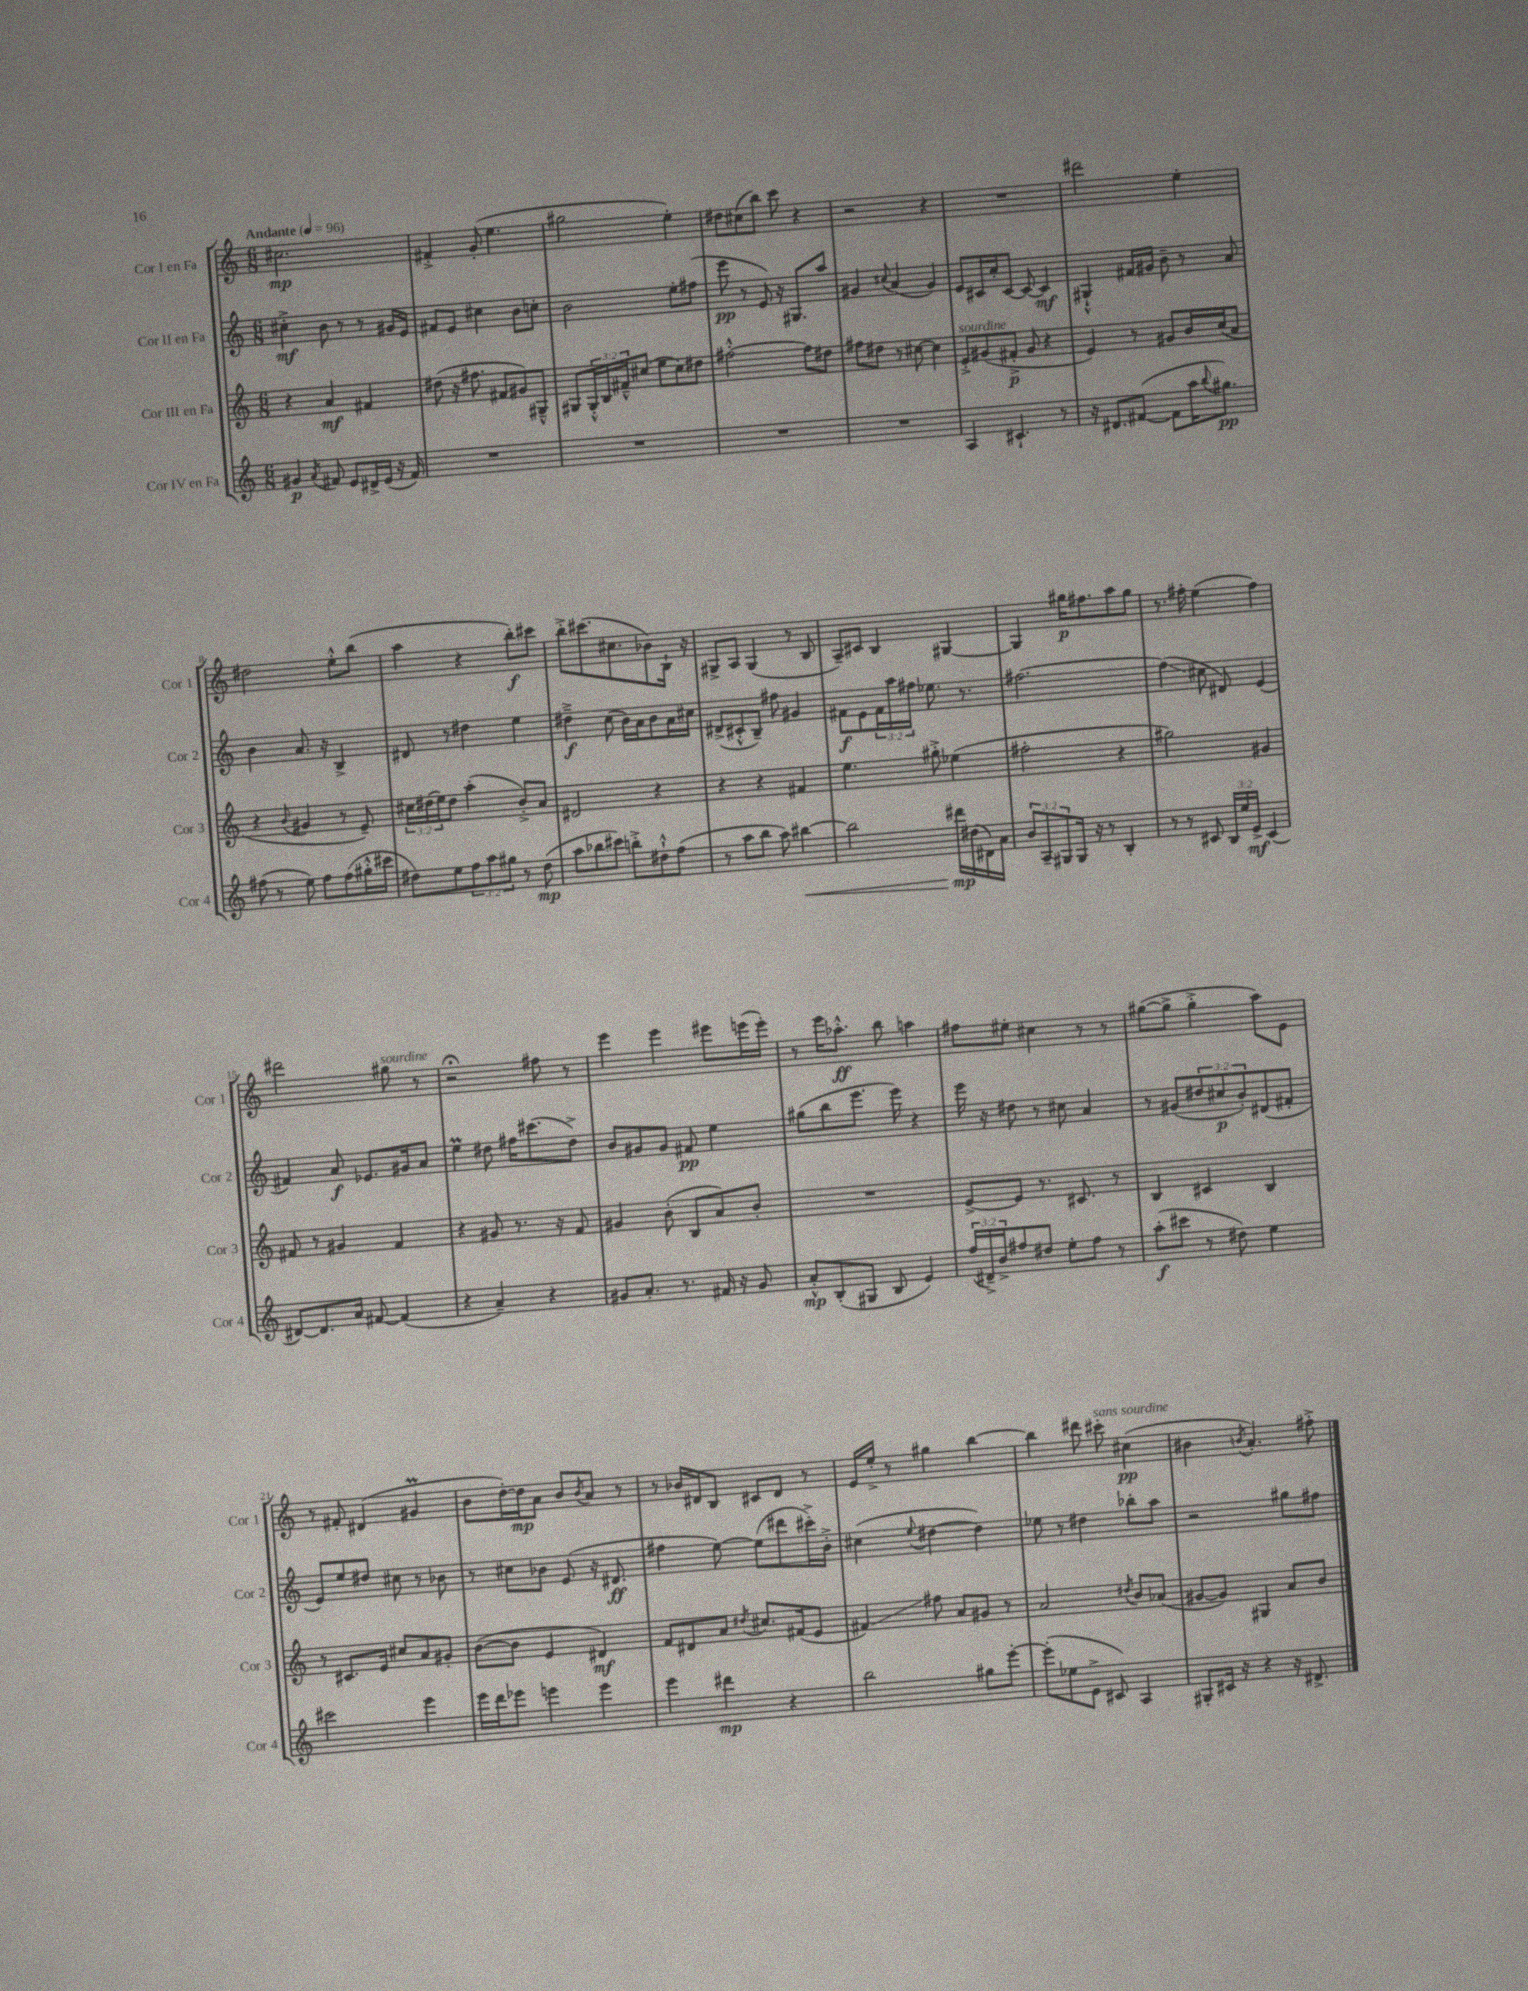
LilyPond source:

<<
\new StaffGroup <<
\new Staff = "s0" \with { instrumentName = "Cor I en Fa" shortInstrumentName = "Cor 1" } {
    \clef treble \key c \major \numericTimeSignature \time 6/8 \tempo "Andante" 4 = 96
    cis''2.\mp |
    fis'4-.-> g'8-.( e''4. |
    gis''2 e''4-.) |
    dis''8 cis''8( b''8) c'''8 r4 |
    r2 r4 |
    R2. |
    dis'''2 e''4-. |
    dis''2 e''8-.-^ b''8( |
    a''4 r4 b''8-.\f) cis'''8 |
    b''8-.-> cis'''8.( cis''8. bes'8) b16-! r16 |
    gis8-> a8 gis4( r8 b8 |
    a8--) cis'8 b4 gis4~ |
    gis4 gis''16\p fis''8. a''8 gis''8 |
    r8. fis''16-. e''4( fis''4) |
    dis'''2 gis''8^\markup { \italic "sourdine" } r8 |
    r2\fermata fis''8 r8 |
    e'''4 e'''4 eis'''8 e'''16( e'''16-.) |
    r8 e'''16 aes''8.-.-^\ff b''8 a''4 |
    fis''8 eis''8-. cis''4 r8 r8 |
    gis''8~( gis''8-> gis''4-.-> a''8) e'8 |
    r8 fis'8-. dis'4( gis'4\prall |
    b'8 d''16~-.) d''16\mp a'8 b'8 \acciaccatura { b'8 } a'8 r8 |
    r8 bes'16 dis'16 b8 cis'8 dis'8 r8 |
    e'16 e''16-.-> r8 gis''4 b''4~ |
    b''4 dis'''8 cis'''8-.^\markup { \italic "sans sourdine" } cis''4\pp( |
    bis'4 \acciaccatura { b'8 } a'4.-.) fis''8-.-> \bar "|." |
}
\new Staff = "s1" \with { instrumentName = "Cor II en Fa" shortInstrumentName = "Cor 2" } {
    \clef treble \key c \major \numericTimeSignature \time 6/8 \override Staff.TupletNumber.text = #tuplet-number::calc-fraction-text
    cis''4-.->\mf b'8 r8 r8 gis'16 e'16 |
    fis'8 e'8 cis''4 b'8 c''8-. |
    b'2 e''8-. fis''8( |
    e'''8\pp r8 e'8) r16 gis8. a''8 |
    gis'4 \appoggiatura { cis''8 } a'4( gis'4) |
    e'8 cis'16 c''16-. cis'8~ cis'8~ cis'4\mf |
    gis4-!-^ fis'16 gis'16 b'8-- r8 a'8 |
    b'4 a'8. r16 b4-> |
    dis'8 r8 dis''4 e''4 |
    dis''4--->\f c''8( b'16) a'16 b'8 a'16 cis''16 |
    dis'8->( cis'8-.-^ b8--) fis''8 gis'4 |
    fis'8\f e'8 \tuplet 3/2 { fis'16 a''16 fis''16 } ees''8. r8. |
    fis''2.~ |
    fis''4\glissando( cis''8 dis'8) e'4( |
    fis'4) a'8\f ees'8. gis'16 a'8 |
    e''4\prall dis''8 fis''16 cis'''8.( dis''8->) |
    b'8 gis'8 gis'8 fis'8\pp e''4 |
    gis''8( b''8 e'''8. e'''16) r4 |
    e'''16 r16 dis''8 r8 cis''8 a'4 |
    r8 gis'8( \tuplet 3/2 { dis''8 cis''8\p b'8-.) } dis'8( fis'8-. |
    e'8) e''8 dis''8 cis''8 r8 bes'8 |
    r8 cis''8 bes'8 e'8( r16 dis'8.\ff |
    fis''4 e''8~) e''8( dis'''8 cis'''16-.->) b'16-.-> |
    cis''4( \appoggiatura { e''8 } dis''4~ dis''4) |
    ees''8 r8 dis''4 bes''8-. a''8 |
    r2 gis''8 fis''8 \bar "|." |
}
\new Staff = "s2" \with { instrumentName = "Cor III en Fa" shortInstrumentName = "Cor 3" } {
    \clef treble \key c \major \numericTimeSignature \time 6/8 \override Staff.TupletNumber.text = #tuplet-number::calc-fraction-text
    r4 a'4\mf fis'4 |
    dis''8( r16 fis''8. fis'8 gis'8) gis8---^ |
    gis8 \tuplet 3/2 { gis16-.-^ b16 fis'16---^ } cis''8( e''8 cis''8) dis''8 |
    fis''2~-.-^ fis''8 dis''8 |
    fis''8 dis''8 r8 cis''8~ cis''4 |
    e'8-.->^\markup { \italic "sourdine" } gis'8( fis'8-.->\p gis'8 r4 |
    e'4) r8 gis'8 b'16 c''16( a'8 |
    r4 \appoggiatura { b'8 } gis'4 r8 e'8--) |
    \tuplet 3/2 { cis''16 dis''16( e''16) } dis''8 a''4-.( b'8-.->) a'8 |
    dis'2 r4 |
    r4 r4 fis'4 |
    e''4. gis''8-.-> ees''4( |
    fis''2-. r4 |
    gis''2) gis'4 |
    fis'8 r8 gis'4 fis'4 |
    r4 gis'8 r8. r16 f'8 |
    gis'4 b'8-.( b8 a'8) b'8-. |
    R2. |
    e'8~-> e'8 r8. cis'8. r8 |
    b4 cis'4 b4 |
    r8 cis'8. e'16 cis''8 a'8 gis'8-. |
    b'8~( b'8 e'4 dis'4\mf) |
    f'8 dis'8 a'8 \acciaccatura { dis''8 } cis''8. fis'16( e'8 |
    fis'4\glissando) fis''8 a'8 gis'8 r8 |
    a'2 \acciaccatura { dis''8 } b'8 aes'8( |
    gis'8~ gis'8) gis4 a'8 b'8 \bar "|." |
}
\new Staff = "s3" \with { instrumentName = "Cor IV en Fa" shortInstrumentName = "Cor 4" } {
    \clef treble \key c \major \numericTimeSignature \time 6/8 \override Staff.TupletNumber.text = #tuplet-number::calc-fraction-text
    gis'4\p \acciaccatura { a'8 } fis'8 e'8 dis'16-> e'16( r16 fis'16) |
    R2. |
    R2. |
    R2. |
    R2. |
    a4 cis'4.-! r8 |
    r16 dis'8. fis'8~( fis'8 a''16 \appoggiatura { b''8 } gis''8.\pp) |
    fis''8( r8 e''8) fis''8 fis''8( gis''16-.-^ cis'''16 |
    dis''8) e''8 \tuplet 3/2 { f''8 a''8 gis''8 } r8 dis''8\mp( |
    a''8 bes''8 cis'''8) b''8-.-> dis''8-!-^ f''8( |
    r8 a''8 b''8 a''8) bis''4~\< |
    bis''2 dis'''16\mp\! dis''16( dis'16) a'16 |
    \tuplet 3/2 { b'8 a8-- gis8 } gis16 r16 r8 b4-. |
    r8 r8 cis'8 \tuplet 3/2 { b16 e''16 e'16->\mf } cis'4( |
    dis'8~) dis'8. a'16 fis'8~ fis'4( |
    r4 a'4--) r4 |
    gis'8 a'8.-. r8. fis'16 r16 gis'8 |
    a'8-.-^\mp b8-.( gis8 b8 e'4) |
    \tuplet 3/2 { f''16( dis'16--->) b'16-> } fis''8 dis''8 e''8-. fis''8 r8 |
    a''8-.\f( cis'''8 r8 dis''8) e''4 |
    cis'''2 e'''4 |
    e'''16 d'''16 ees'''8 e'''4 e'''4 |
    e'''4 dis'''4\mp r4 |
    b''2 gis''8 e'''8~-. |
    e'''8-.( ees''8 e'8-> cis'8) a4 |
    gis8-. cis'16 r16 r4 r16 dis'8.-> \bar "|." |
}
>>
>>
